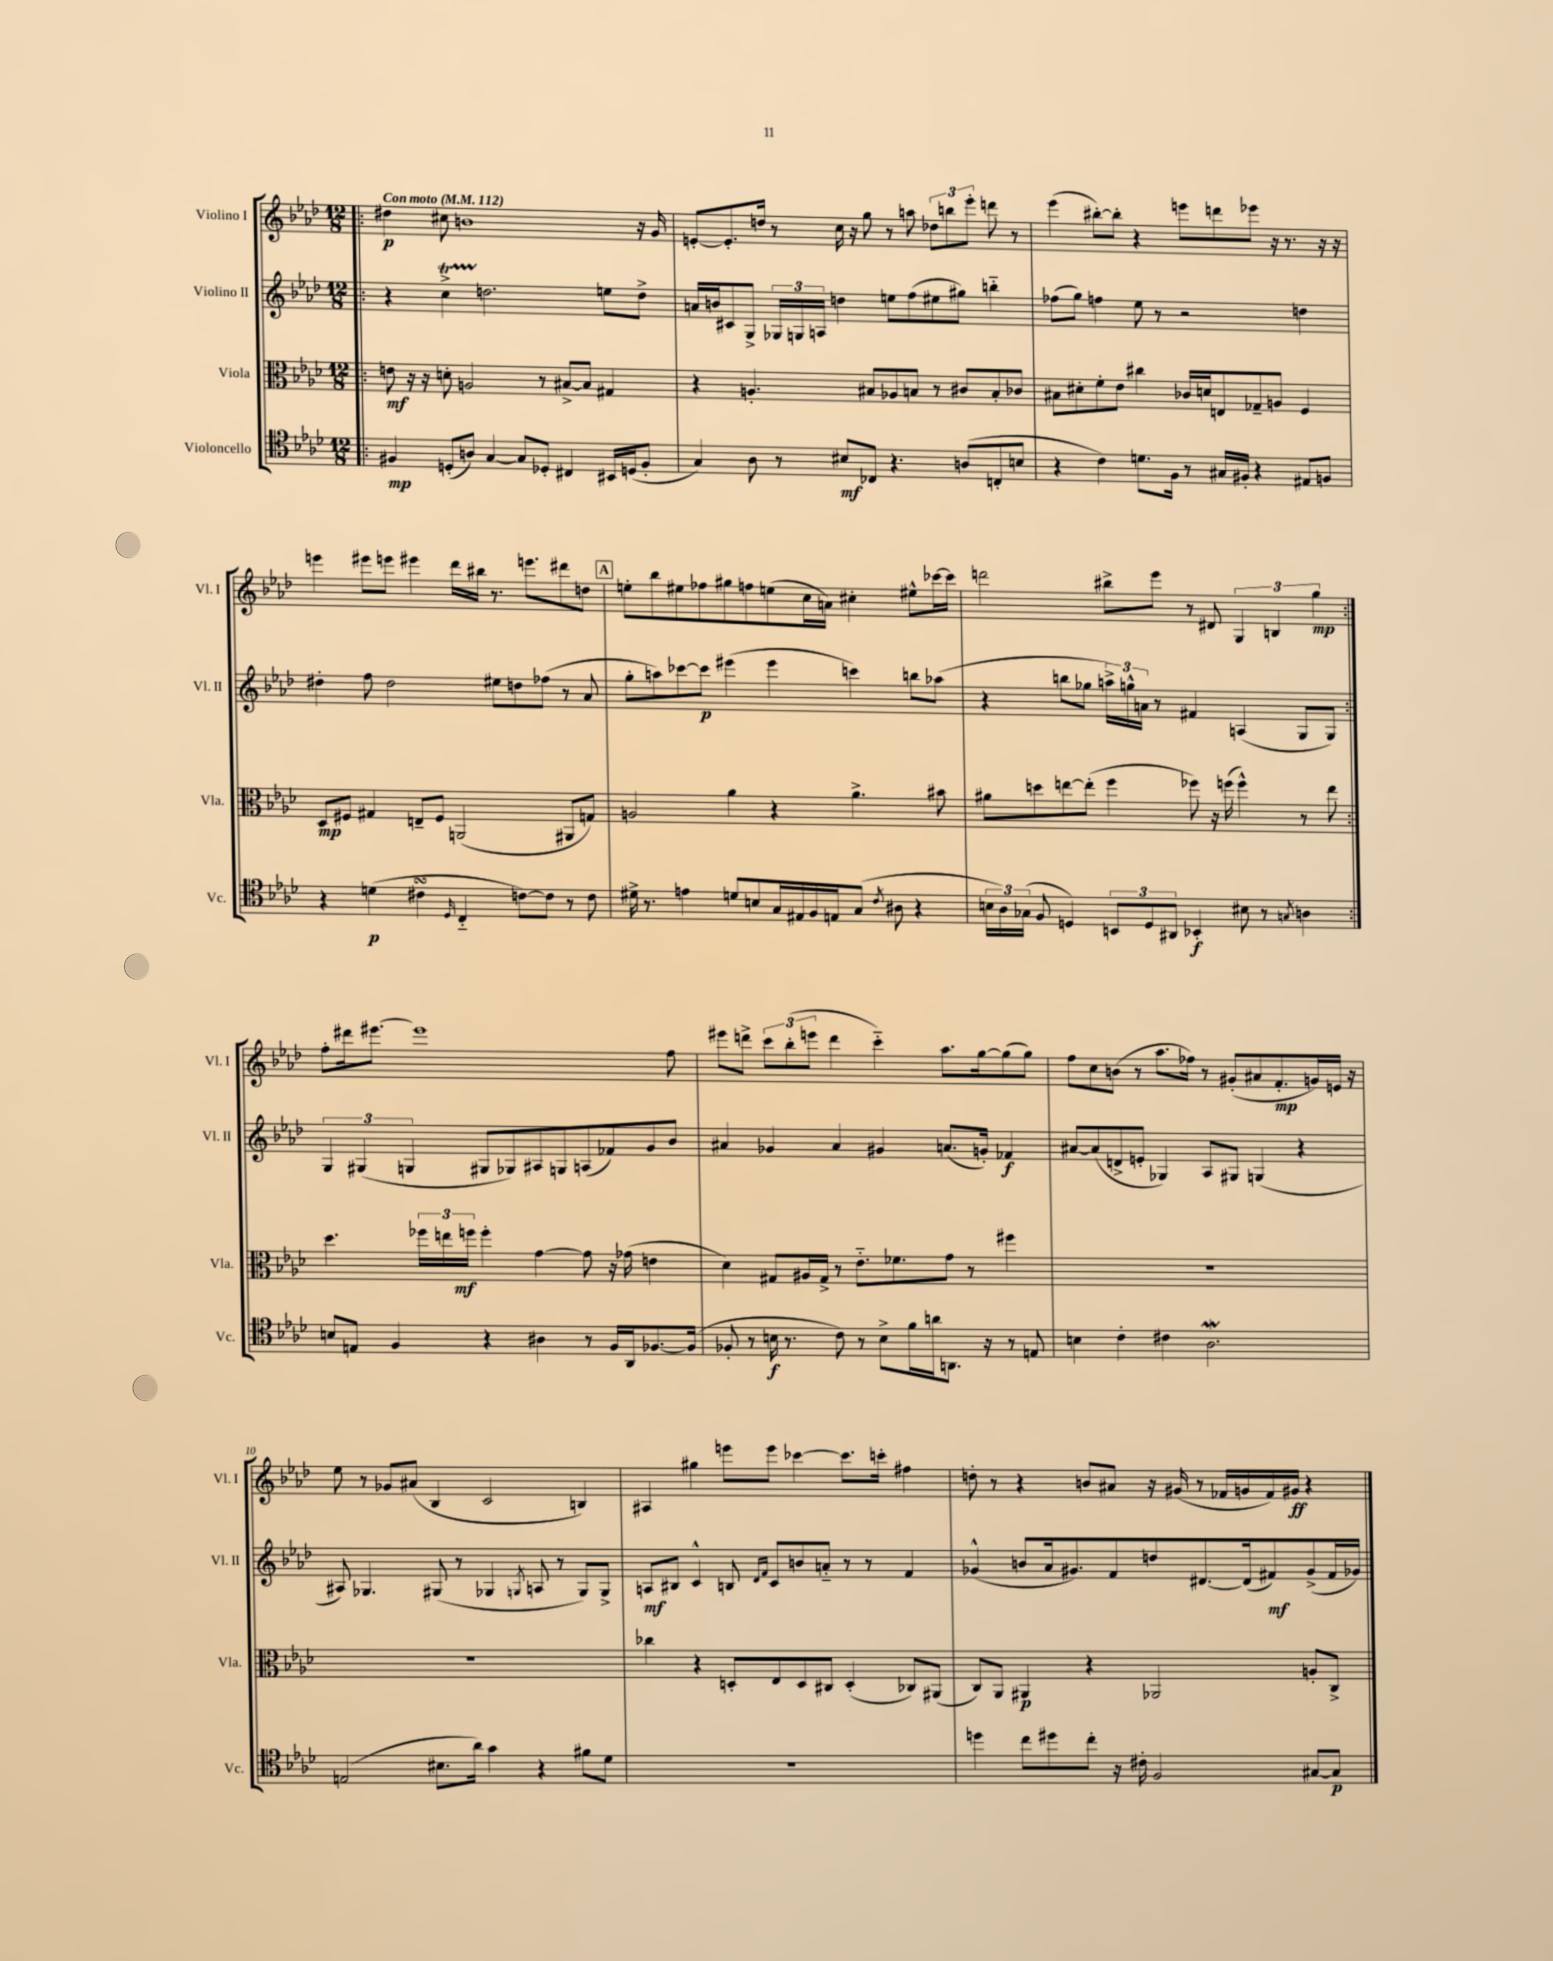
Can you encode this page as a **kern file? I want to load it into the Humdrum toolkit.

**kern	**kern	**kern	**kern
*staff4	*staff3	*staff2	*staff1
*clefC4	*clefC3	*clefG2	*clefG2
*k[b-e-a-d-]	*k[b-e-a-d-]	*k[b-e-a-d-]	*k[b-e-a-d-]
*M12/8	*M12/8	*M12/8	*M12/8
*MM112	*MM112	*MM112	*MM112
=!|:	=!|:	=!|:	=!|:
4F#/	8e\	4r	4dd#\
.	16r	.	.
.	16r	.	.
(8D'/L	8d'\	4cc^\	8cc#\
8A/J)	2A/	.	1b
[4G/	.	2.dd\	.
8G/]L	.	.	.
8D-'/J	8r	.	.
4C#/	[8B#^/L	.	.
.	8B#/]J	.	.
16BB#/LL	4G#/	8ee\L	.
(16D/J	.	.	.
8F#'/J	.	8dd^\J	16r
.	.	.	16g/
=	=	=	=
4G/)	4r	16a/LL	[8e'/L
.	.	16b/J	.
.	.	8c#/	8.e'/]
8A-\	4.A'/	8G^/J	.
.	.	.	16dd/Jk
8r	.	24G-/LL	8r
.	.	24G/	.
.	.	24A/JJ	.
8B#/L	.	4dd\	16cc\
.	.	.	16r
8C-/J	8B#/L	.	8gg\
4.r	8A-/	8ee\L	8r
.	8B/J	(8ff\	8aa\
.	8r	8ee#\	12dd-\L
.	.	.	12bb\
(8A/L	8c#/L	8gg#\J)	.
.	.	.	12eee-'\J
8C'/	8B'/	4bb'~\	8ddd\
8B/J	8c-/J	.	8r
=	=	=	=
4r	8B#\L	(8ff-\L	(4eee-\
.	8d#'\	8gg\J)	.
4c\)	8f'\	4ff\	[8bb#'\L)
.	8e-\J	.	8bb#'\]J
8.d\L	4cc#\	8ee-\	4r
.	.	8r	.
16F\Jk	.	.	.
8r	16c-/LL	2r	8eee\L
.	16d/J	.	.
16G#/LL	8E/	.	8ddd\
16F#'/JJ	.	.	.
4r	8G-~/	.	8eee-\J
.	8A/J	.	16r
.	.	.	8.r
8E#/L	4F/	4dd\	.
8F/J	.	.	16r
.	.	.	16r
=	=	=	=
4r	8D-/L	4dd#'\	4eee\
.	8F#/J	.	.
(4d\	4G#/	8ff\	8eee#\L
.	.	2dd#\	8eee\J
4c#\	8E~/L	.	4eee#\
.	8F#/J	.	.
16qqD-/	.	.	.
4C'~/	(2AA/	.	16ddd-\LL
.	.	.	16bb#\JJ
.	.	8ee#\L	8.r
[8c\L)	.	8dd\	.
.	.	.	8.eee\L
8c\]J	.	(8ff-\J	.
8r	8AA#/L	8r	8ddd#\
8c\	8G/J)	8a-/	8dd\J
=	=	=	=
16d#^\	2A/	8gg'\L	8ee'\L
8.r	.	.	.
.	.	8aa\)	8bb-\
4e\	.	[8ccc-\	8ee#\
.	.	8ccc-\]J	8ff-\
8d/L	4a-\	(4eee#\	8gg#\
8B/	.	.	8ff\
16G/L	4r	4eee#\	(8ee\
16E#/	.	.	.
16F/	.	.	16cc\L
16E/J	.	.	16a\JJ)
(8G/J	4.a-^\	4ccc\)	4cc#'\
8qc/	.	.	.
8A#\	.	.	.
4r	.	8bb\L	8ee#^^\L
.	8b#\	(8aa-\J	[16ccc-\L
.	.	.	16ccc-\]JJ
=	=	=	=
24B\LL	8a#\L	4r	2ddd\
24A-\)	.	.	.
(24G-\JJ	.	.	.
8F/	8dd\	.	.
4D/)	[8ee\	8bb\L	.
.	(8ee'\]J	8gg-\J	.
12BB/L	4ff\	24aa^\LL)	8bb#^\L
.	.	24gg^^\	.
12D/	.	24a\JJ	.
.	.	8r	8eee-\J
12AA#/J	.	.	.
4BB-'/	8ff-\)	4f#/	8r
.	16r	.	8d#/
.	(16ff\	.	.
8B#\	4ff^^\)	(4A/	6G/
8r	.	.	.
.	.	.	6B/
8qG/	.	.	.
4A\	8r	8G/L	.
.	.	.	6gg\
.	8ee\	8G/J)	.
=:|!	=:|!	=:|!	=:|!
8B/L	4.dd-\	6G/	8ff'\L
8E/J	.	.	16ddd#\k
.	.	(6G#/	.
.	.	.	[8.eee#\J
4F/	.	.	.
.	.	6G/	.
.	24ff-\LL	.	1eee#]
.	24ee\	.	.
.	24ff\JJ	.	.
4r	4ff'\	8G#/L	.
.	.	8G-/)	.
4A#\	[4g\	8A#/	.
.	.	8G/	.
8r	8g\]	(8A/	.
16F/LL	16r	8f-/)	.
16AA-/J	(16g-\	.	.
[8.F-/	4e\	8g/	.
.	.	8b-/J	8ff\
(16F-/]Jk	.	.	.
=	=	=	=
8F-'/	4d-\)	4a#/	8eee#\L
8r	.	.	8ddd^\J
16B\	8G#/L	4g-/	12ccc\L
8.r	.	.	.
.	.	.	(12bb-'\
.	16A#/L	.	.
.	.	.	12eee\J
.	16G#^/JJ	.	.
8c\)	8r	4a#/	4ddd\
8r	8.e-'~\L	.	.
8B^\L	.	4g#/	4ccc'~\)
.	8.f-\	.	.
16f\L	.	.	.
16a\J	.	.	.
8.AA\J	8g\J	(8.a/L	8.aa-\L
.	8r	.	.
16r	.	16g'/Jk)	[16gg\k
8r	4ff#\	4f-/	(8gg\]
8E/	.	.	8gg\J)
=	=	=	=
4B\	1.r	[8a#/L	8ff\L
.	.	(8a#/]	8cc\
4c'\	.	8d^/	(8b\J
.	.	8e'/J	8r
4c#\	.	4G-/)	8.aa-\L
.	.	.	16ff-\Jk)
2.A-\	.	8A-/L	8r
.	.	8G#/J	(8g#'/L
.	.	(4G/	8a#/
.	.	.	8.f'/
.	.	4r	.
.	.	.	16g/L)
.	.	.	16e/JJ
.	.	.	16r
=	=	=	=
(2E/	1.r	8A#/)	8ee-\
.	.	4.G-/	8r
.	.	.	8g-/L
.	.	.	(8a#/J
8.B#\L	.	(8G#/	4B-/
.	.	8r	.
16a-\Jk)	.	.	.
4g\	.	4G-/	2c/
.	.	8qG/	.
4r	.	8A/	.
.	.	8r	.
8f#\L	.	8G/L)	4B/)
8d-\J	.	8G^/J	.
=	=	=	=
1.r	4cc-\	8A/L	4A#/
.	.	8B#/J	.
.	4r	4c^^/	4gg#\
.	8D'/L	8B/	8eee\L
.	.	16qqd-/LL	.
.	.	16qqf/JJ	.
.	8E-/	8c/L	8eee\J
.	8D/	8b/	[4ccc-\
.	8C#/J	8a'~/J	.
.	(4D'/	8r	8.ccc-\]L
.	.	8r	.
.	.	.	16ccc'\Jk
.	8C-/L)	4f/	4ff#\
.	(8AA#/J	.	.
=	=	=	=
4dd\	8C/L)	(4g-^^/	8dd'\
.	8AA-/J	.	8r
8cc\L	4AA#/	8b/L	4r
8dd#\	.	16a-/k	.
.	.	8.g#/)	.
8cc'\J	4r	.	8b/L
16r	.	8f/	8a#/J
16c#'\	.	.	.
2F/	2AA-/	8dd/	16r
.	.	.	(16g#/
.	.	[8.d#/	8r
.	.	.	16f-/LL
.	.	(16d#/]k	16g/
.	.	8f#/)	16f-/)
.	.	.	16g#/JJ
[8G#/L	8A'/L	(8g#^/	4r
8G#/]J	8C^/J	16f#/L	.
.	.	16g-/JJ)	.
==	==	==	==
*-	*-	*-	*-
